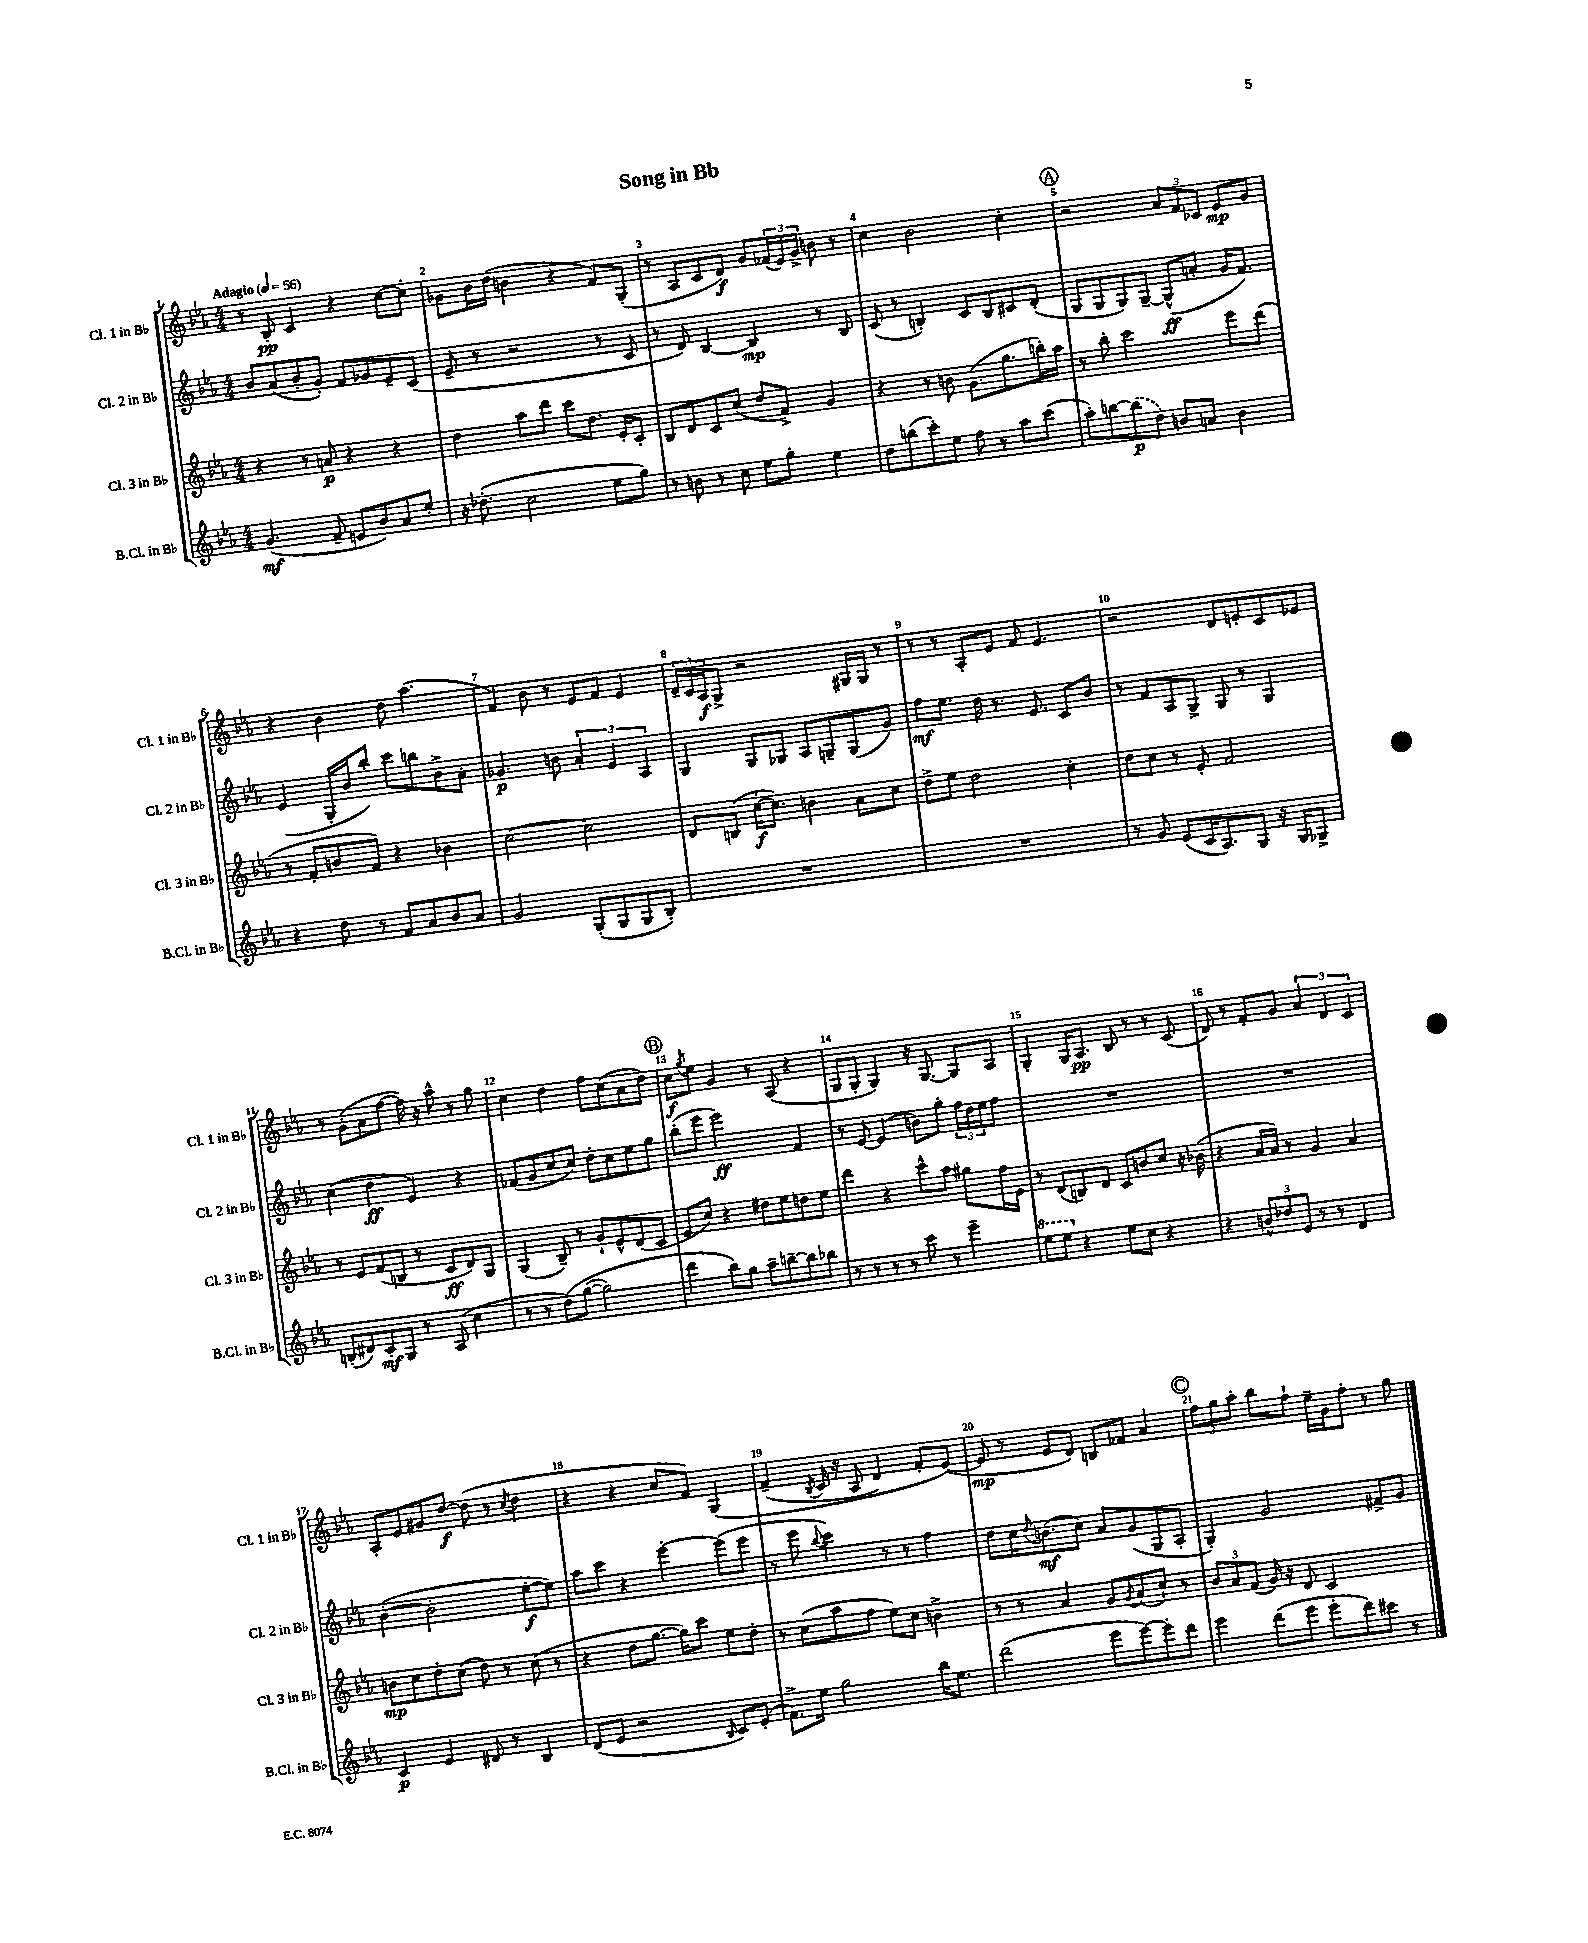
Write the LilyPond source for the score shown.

\header { title = "Song in Bb" }
<<
\new StaffGroup <<
\new Staff = "s0" \with { instrumentName = "Cl. 1 in Bb" shortInstrumentName = "Cl. 1 in Bb" } {
    \clef treble \key ees \major \numericTimeSignature \time 4/4 \tempo "Adagio" 4 = 56
    r8 bes8-.\pp c'4 r4 c''8~ c''8-. |
    ges'8 bes'16 d''16( b'4 r4 f'8) g8-.( |
    r8 aes8 c'8 d'8\f) g'8 \tuplet 3/2 { fes'16( ees'16) g'16-> } b'8 r8 |
    c''4 bes'2 c''4-. |
    \mark \markup { \circle "A" } r2 \tuplet 3/2 { aes'8 f'8 ces'8 } ees'8\mp g'8 |
    r4 bes'4 d''8 aes''4.( |
    f'4) bes'8 r8 ees'8 f'8 ees'4 |
    \tuplet 3/2 { d'16-- c'16 aes16\f } g8-> r2 gis16 gis16 r8 |
    r8 r8 aes8-. ees'8 f'8 ees'4. |
    r2 d'8 e'8-. c'8 ees'8 |
    r8 g'8-.( aes'8 f''8~ f''16) r16 aes''8-^ r8 g''8 |
    c''4 d''4 f''8 c''8( aes'8 d''8) |
    \mark \markup { \circle "B" } c''8\f \acciaccatura { g''8 } ees''8 g'4 r8 aes8( r4 |
    g8 g8-. g4) r16 g8.~ g8 aes8 |
    g4-. g16 aes8.\pp bes8 r8 r8 c'8( |
    d'8) r8 f'8-. g'8 \tuplet 3/2 { aes'4 d'4 c'4 } |
    aes8-. ees'8 gis'8 d''8~\f d''8( r8 \acciaccatura { c''8 } d''4 |
    r4 r4 c''8 f'8) g4\( |
    f'4--( \acciaccatura { bes8 } c'16 r16 aes8 d'4) f'8-. ees'8~(\) |
    ees'8\mp r8 ees'8 d'8) b8 fes'8 aes'4 |
    \mark \markup { \circle "C" } \tuplet 3/2 { f''8 g''8 aes''8-. } bes''8 f''8-! ees''16-- g'16 f''8-. r8 g''8 \bar "|." |
}
\new Staff = "s1" \with { instrumentName = "Cl. 2 in Bb" shortInstrumentName = "Cl. 2 in Bb" } {
    \clef treble \key ees \major \numericTimeSignature \time 4/4
    bes'8 aes'8( bes'8-. g'8-.) f'8 ges'8 ees'8-- c'8( |
    ees'8-- r8 r2 r8 c'8 |
    r8 d'8) bes4~ bes4\mp r8 bes8 |
    c'8( r8 b4-.) c'8 b8 cis'8 d'8-.( |
    \mark \markup { \circle "A" } g8 g8 g8) g8~-- g8-^\ff( a'8-. g'16 f'8.) |
    ees'4( g16-. bes'16 bes''8-.) c'''8 b''8 bes'8-> aes'8-. |
    ges'4.\p b'8 \tuplet 3/2 { aes'4-. ees'4 aes4 } |
    g4 g8 ges8 aes8 g8-- g8( g'8) |
    f''8\mf ees''8. d''16 r8. ees'8. c'8 bes'8 |
    r8 f'8 aes8 g8-> g8 r8 g4 |
    c''4( d''4\ff ees'4) r4 |
    fes'8( g'8 c''8 c''8) d''8-. c''8 ees''8 g''8 |
    \mark \markup { \circle "B" } bes''8-.( ees'''8 ees'''2\ff) f'4 |
    r8 ees'8~ ees'4( b'8) g''8-. \tuplet 3/2 { f''16 d''16 ees''16 } f''8 |
    R1 |
    R1 |
    bes'4~-.( bes'2-. ees''8~-.\f ees''8) |
    aes''8 c'''8 r4 ees'''4~-. ees'''8( ees'''8 |
    r8 ees'''8 \appoggiatura { bes''8 } c'''4) r8 r8 f''4 |
    d''8 c''16 \appoggiatura { d''8 } b'8.\mf( c''8) aes'8 g'8( g8 aes8-. |
    \mark \markup { \circle "C" } g4-.) g'2 fis'8-> g'8 \bar "|." |
}
\new Staff = "s2" \with { instrumentName = "Cl. 3 in Bb" shortInstrumentName = "Cl. 3 in Bb" } {
    \clef treble \key ees \major \numericTimeSignature \time 4/4
    r4 r8 a'8\p r4 r4 |
    d''4 aes''8 d'''8 c'''8 d''8. ees'16-. c'8-. |
    bes8 d'8 c'8 c''8( d''8 f'8->) g'4 |
    r4 r8 b'8 g'8.( g''8. b''16-.) aes''16 |
    \mark \markup { \circle "A" } r8 bes''8-. c'''2 ees'''8 d'''8( |
    r8 f'8-. b'8 f'8) r4 bes'4 |
    c''2~ c''2 |
    d'8 b8( c''16~-.\f c''8.) b'4 aes'8 c''8 |
    d''8-> ees''8 d''2 c''4-. |
    d''8 c''8 r8 ees'8-. f'2 |
    r8 ees'8 f'8( b8 r8 c'8\ff d'8) g8 |
    g4( bes8--) r8 g'8-! ees'8-^ d'8( c'8 |
    \mark \markup { \circle "B" } ees'8 c''8) r4 dis''8 ees''8 d''8 ees''8 |
    d'''4 r4 c'''8-^ aes''8 gis''8 f''16 ees'16 |
    r8 d'8( b8) d'8 c'8 b'8 c''8 r16 bes'16( |
    r4 aes'16 aes'16) r8 g'4 aes'4 |
    b'8\mp c''8 d''8-. c''8( d''8) r8 c''8( r8 |
    r4 d''8 g''8.~ g''16) c'''8 ees''8 d''8-. |
    r8 c''8( aes''8 f''8 ees''8) c''8 b'4-> |
    r8 r8 aes'4 g'8 \acciaccatura { g'8 } aes'8( c''8-!) r8 |
    \mark \markup { \circle "C" } \tuplet 3/2 { bes'8 aes'8 f'8( } g'16) r16 d'8 c'2 \bar "|." |
}
\new Staff = "s3" \with { instrumentName = "B.Cl. in Bb" shortInstrumentName = "B.Cl. in Bb" } {
    \clef treble \key ees \major \numericTimeSignature \time 4/4
    g'4.\mf( f'8-- e'8 bes'8) aes'8 ees''8-. |
    r16 des''8.-.( c''2 ees''8 g''8) |
    r8 b'8 r8 c''8 ees''8 g''8-. ees''4 |
    d''8 b''8( c'''8-.) ees''8 f''8 r8 aes''8 c'''8( |
    \mark \markup { \circle "A" } aes''8-.) b''8~ \once \slurDashed b''8\p( d''8) b'8 a'8 b'4 |
    r4 d''8 r8 f'8 aes'8 bes'8 aes'8 |
    g'2 g8-.( g8 g8 bes8-.) |
    R1 |
    R1 |
    r8 g'8 ees'8( c'16 aes8.) g8 r16 g16 ges8-> |
    b8-.( dis'8) c'8-.\mf g8 r8 aes8( c''4 |
    r8 r8 d''8)\( g''8~( g''2) |
    \mark \markup { \circle "B" } d'''4 bes''8\) g''8 aes''8-- b''8~-- b''8 bes''8 |
    r8 r8 r8 r8 c'''8 r8 ees'''4-- |
    \ottava #1 ees'''8 ees'''8 \ottava #0 r4 ees''8 c''8 r4 |
    r4 \tuplet 3/2 { b'8-^ des''8 ees'8 } r8 r8 d'4 |
    c'4\p ees'4 dis'8 r8 bes4 |
    d'8( ees'8 r2 \grace { bes16 } c'8) ees'8-.( |
    f'8.->) ees''16 g''2 bes''16 ees''8. |
    d'''2( ees'''8 ees'''8~) ees'''8-. d'''8 |
    \mark \markup { \circle "C" } ees'''4 d'''8( ees'''8 ees'''8-. d'''8) cis'''8 r8 \bar "|." |
}
>>
>>
\layout { \context { \Score \override BarNumber.break-visibility = ##(#f #t #t) barNumberVisibility = #all-bar-numbers-visible } }
